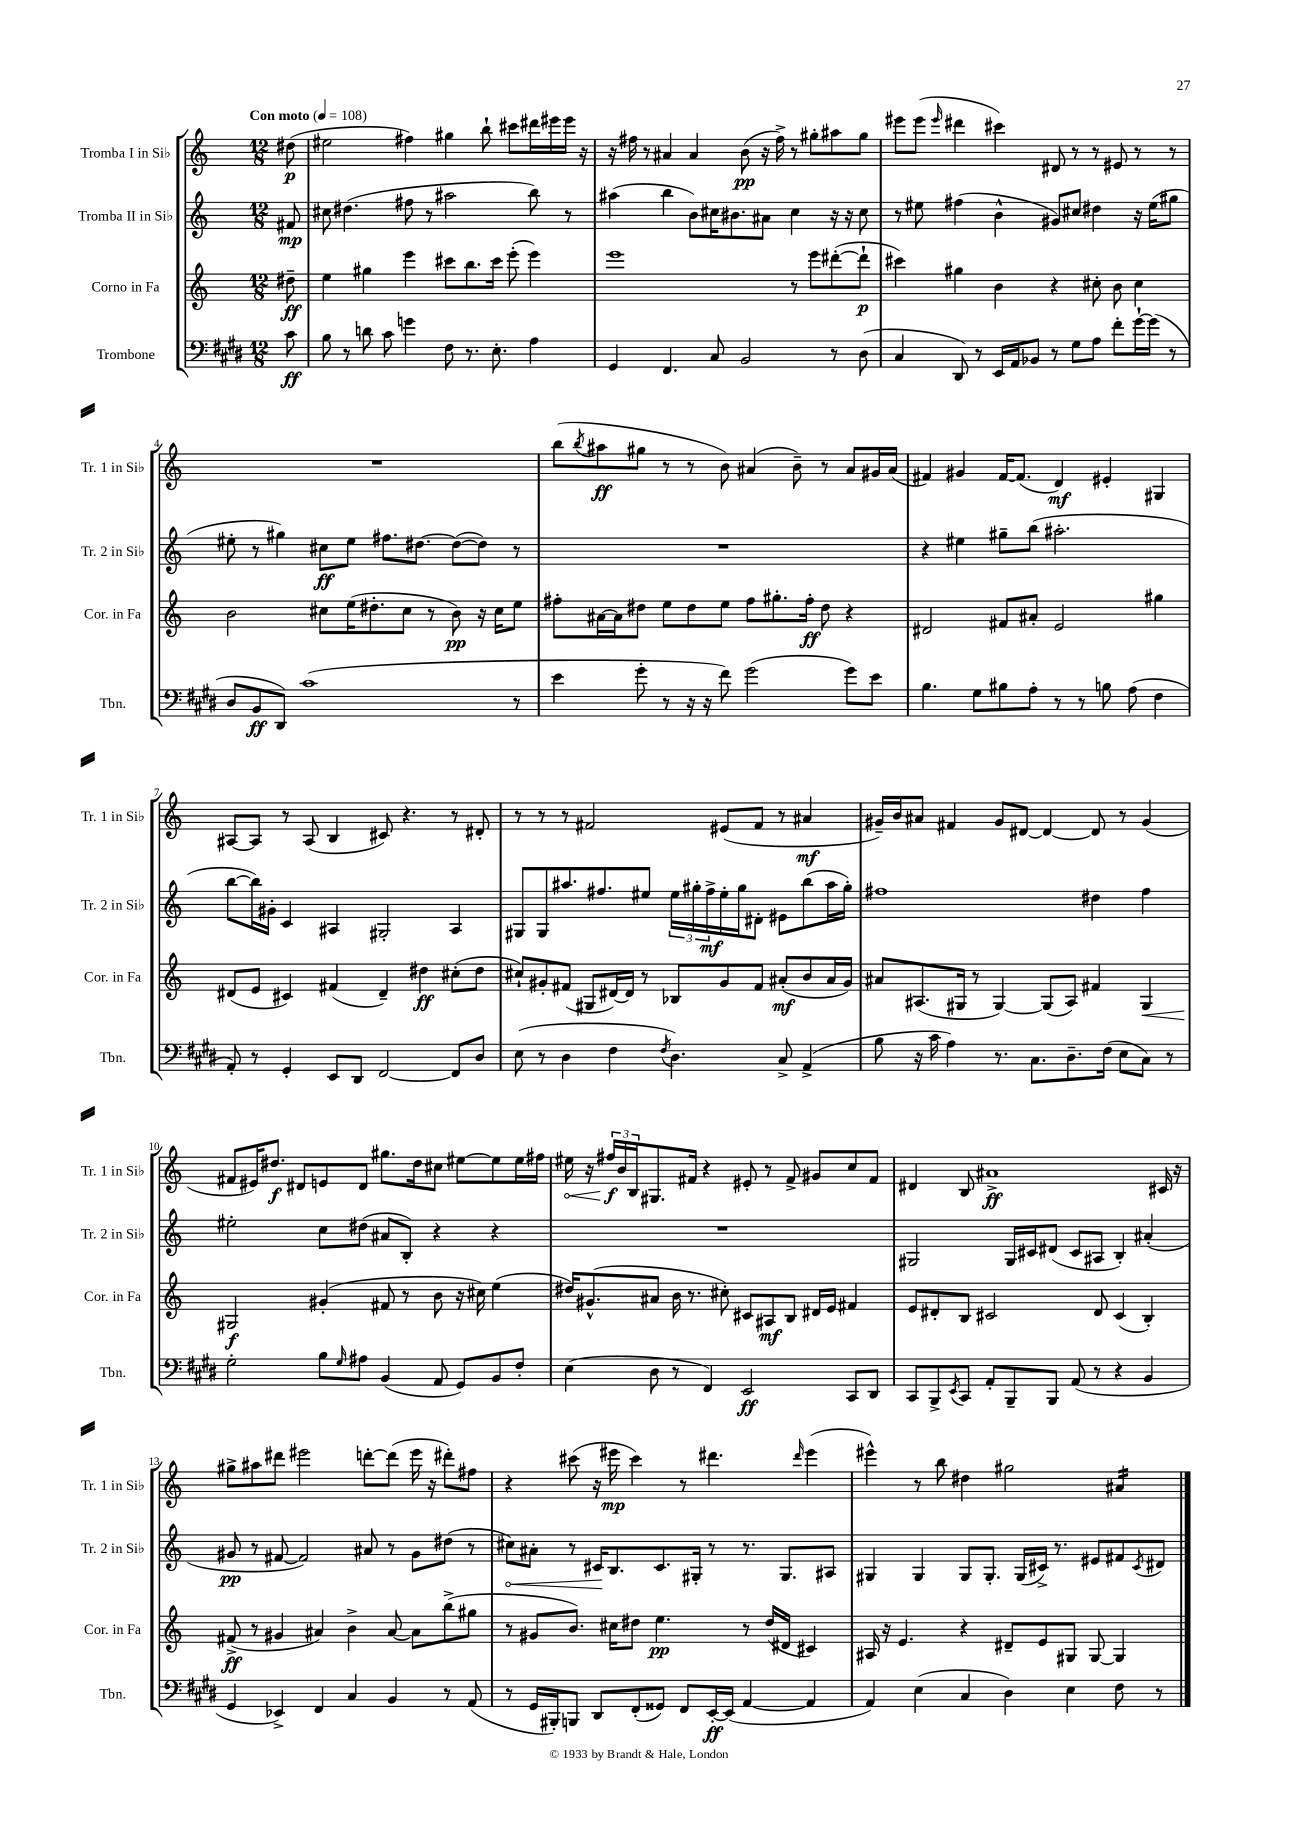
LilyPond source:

<<
\new StaffGroup <<
\new Staff = "s0" \with { instrumentName = "Tromba I in Sib" shortInstrumentName = "Tr. 1 in Sib" } {
    \clef treble \key c \major \numericTimeSignature \time 12/8 \partial 8 \tempo "Con moto" 4 = 108
    dis''8\p( |
    eis''2 fis''4) gis''4 b''8-! cis'''8 dis'''16 eis'''16 eis'''16 r16 |
    r16 fis''16 r8 ais'4 ais'4 b'8\pp( r16 fis''16->) r8 gis''8-. ais''8 gis''8 |
    eis'''8 eis'''8( \grace { eis'''16 } dis'''4 cis'''4) dis'8 r8 r8 eis'8 r8 r8 |
    R1. |
    b''8( \acciaccatura { b''8 } ais''8\ff gis''8 r8 r8 b'8) ais'4( b'8--) r8 ais'8 gis'16 ais'16( |
    fis'4) gis'4 fis'16~ fis'8.( d'4\mf) eis'4-. gis4 |
    ais8~ ais8 r8 ais8( b4 cis'8) r4. r8 dis'8-. |
    r8 r8 r8 fis'2 eis'8( fis'8 r8 ais'4\mf |
    gis'16--) b'16 ais'8 fis'4 gis'8 dis'8~ dis'4~ dis'8 r8 gis'4( |
    fis'8 eis'16) dis''8.\f dis'8 e'8 dis'8 gis''8. dis''16 cis''8 eis''8~ eis''8 eis''16 fis''16 |
    \once \override Hairpin.circled-tip = ##t eis''16\< r16 \tuplet 3/2 { fis''16\f\! b'16 b16 } gis8. fis'16 r4 eis'8-. r8 fis'8-> gis'8 c''8 fis'8 |
    dis'4 b8 ais'1->\ff cis'16 r16 |
    gis''8-> ais''8 dis'''8 eis'''2 d'''8~-. d'''8( eis'''16 r16 dis'''8-.) fis''8 |
    r4 cis'''8( r16 eis'''16\mp cis'''4) r8 dis'''4. \grace { dis'''16 } eis'''4( |
    eis'''4-^) r8 b''8 dis''4 gis''2 ais'4:16 \bar "|." |
}
\new Staff = "s1" \with { instrumentName = "Tromba II in Sib" shortInstrumentName = "Tr. 2 in Sib" } {
    \clef treble \key c \major \numericTimeSignature \time 12/8 \partial 8
    fis'8\mp |
    cis''8 dis''4.( fis''8 r8 ais''2 b''8) r8 |
    ais''4( b''4 b'8) cis''16 bis'8. ais'8 cis''4 r16 r16 cis''8 |
    r8 eis''8 fis''4( b'4-^ gis'8) cis''8 dis''4 r16 eis''16( gis''8 |
    eis''8-. r8 gis''4) cis''8\ff eis''8 fis''8. dis''8.~ dis''8~( dis''8) r8 |
    R1. |
    r4 eis''4 gis''8-- b''8( ais''2.-. |
    b''8~ b''16) gis'16-. c'4 ais4 gis2-. ais4 |
    gis8 gis8 ais''8. fis''8. eis''8 \tuplet 3/2 { eis''16 gis''16-. fis''16->\mf } eis''16-. gis''16 dis'8-. eis'8 b''8( ais''16 gis''16-.) |
    fis''1 dis''4 fis''4 |
    eis''2-. c''8 dis''8( ais'8 b8-.) r4 r4 |
    R1. |
    gis2 gis16 cis'16 dis'8( cis'8 ais8 b4-.) ais'4-.( |
    gis'8\pp r8 fis'8~ fis'2) ais'8 r8 gis'8 dis''8( r8 |
    \once \override Hairpin.circled-tip = ##t cis''8\<) ais'8-. r8 cis'16\! b8. cis'8. gis16-. r8 r8. gis8. ais8 |
    gis4 gis4 gis8 gis8.-. gis16( cis'16->) r8. eis'8 fis'8 \acciaccatura { cis'8 } dis'8 \bar "|." |
}
\new Staff = "s2" \with { instrumentName = "Corno in Fa" shortInstrumentName = "Cor. in Fa" } {
    \clef treble \key c \major \numericTimeSignature \time 12/8 \partial 8
    dis''8--\ff |
    e''4 gis''4 e'''4 cis'''8 b''8. cis'''16 e'''8-.( e'''4) |
    e'''1 r8 e'''8 dis'''8~-.( dis'''8-!\p |
    cis'''4) gis''4 b'4 r4 cis''8-. b'8 cis''4 |
    b'2 cis''8 e''16( dis''8.-. cis''8 r8 b'8\pp) r16 cis''16 e''8 |
    fis''8-. ais'16~ ais'16 dis''8 e''8 dis''8 e''8 fis''8 gis''8.-. fis''16-.\ff dis''8 r4 |
    dis'2 fis'8 ais'8-. e'2 gis''4 |
    dis'8( e'8 cis'4) fis'4( dis'4--) dis''4\ff cis''8-.( dis''8 |
    cis''8-!) gis'8-. fis'8( gis8 dis'16~) dis'16 r8 bes8 gis'8 fis'8 ais'8-.\mf( b'8 ais'16 gis'16) |
    ais'8 ais8.( gis16 r8 gis4~) gis8( ais8) fis'4 gis4\< |
    gis2\f\! gis'4-.( fis'8 r8 b'8 r16 cis''16) e''4( |
    dis''16) gis'8.-^( ais'8 b'16 r8. cis''8-.) cis'8 ais8\mf b8 dis'16 e'16 fis'4 |
    e'8 dis'8-. b8 cis'2 dis'8 cis'4( b4-.) |
    fis'8->\ff( r8 gis'4 ais'4) b'4-> ais'8~ ais'8 b''8->( gis''8 |
    r8 gis'8 b'8.) cis''16 dis''8 e''4.\pp r8 dis''16( dis'16 cis'4) |
    ais16 r16 e'4. r4 dis'8-- e'8 gis8 gis8~ gis4 \bar "|." |
}
\new Staff = "s3" \with { instrumentName = "Trombone" shortInstrumentName = "Tbn." } {
    \clef bass \key e \major \numericTimeSignature \time 12/8 \partial 8
    cis'8\ff |
    b8 r8 d'8 cis'8 g'4 fis8 r8. e8.-. a4 |
    gis,4 fis,4. cis8 b,2 r8 dis8( |
    cis4 dis,8) r8 e,16 a,16 bes,8 r8 gis8 a8 fis'8-. gis'16~-! gis'16( r8 |
    dis8 b,8\ff dis,8) cis'1( r8 |
    e'4 gis'8-. r8 r16 r16 fis'8) gis'2( gis'8) e'8 |
    b4. gis8 bis8 a8-. r8 r8 b8 a8( fis4 |
    a,8-.) r8 gis,4-. e,8 dis,8 fis,2~ fis,8 dis8 |
    e8( r8 dis4 fis4 \acciaccatura { fis8 } dis4.) cis8-> a,4->( |
    b8 r16 cis'16 a4) r8. cis8. dis8.-- fis16( e8 cis8) r8 |
    gis2-. b8 \grace { gis16 } ais8 b,4( a,8 gis,8) b,8 fis8-. |
    e4( dis8 r8 fis,4) e,2\ff cis,8 dis,8 |
    cis,8 b,,8-> \acciaccatura { e,8 } cis,8 a,8-. b,,8-- b,,8 a,8( r8 r4 b,4 |
    gis,4 ees,4->) fis,4 cis4 b,4 r8 a,8( |
    r8 gis,16 bis,,16-.) b,,8 dis,8 fis,8-.( gisis,8) fis,8 e,16~-.\ff e,16( a,4~ a,4 |
    a,4) e4( cis4 dis4) e4 fis8 r8 \bar "|." |
}
>>
>>
